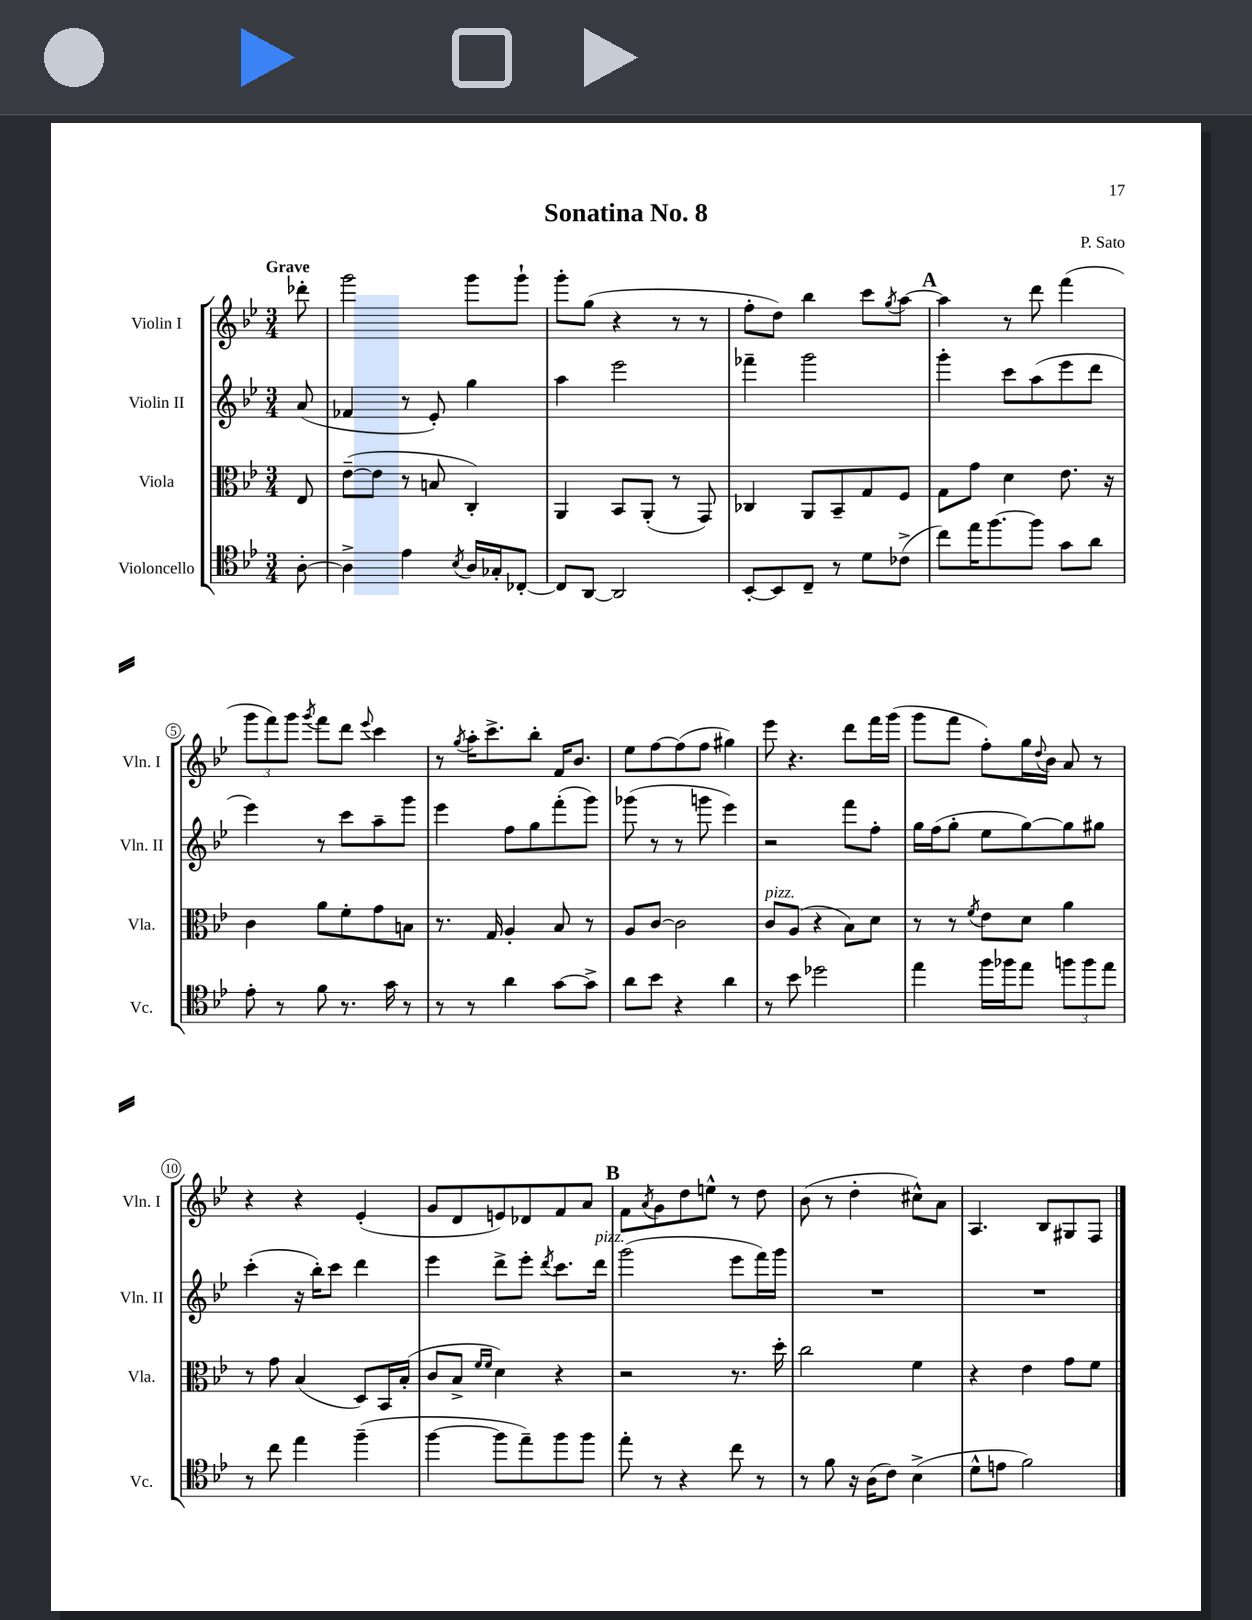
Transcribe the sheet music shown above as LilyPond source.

\header { title = "Sonatina No. 8" composer = "P. Sato" }
<<
\new StaffGroup <<
\new Staff = "s0" \with { instrumentName = "Violin I" shortInstrumentName = "Vln. I" } {
    \clef treble \key bes \major \numericTimeSignature \time 3/4 \partial 8 \tempo "Grave"
    des'''8-. |
    g'''2 g'''8 g'''8-! |
    g'''8-. g''8( r4 r8 r8 |
    f''8-. d''8) bes''4 c'''8 \acciaccatura { g''8 } a''8~ |
    \mark \markup { \bold "A" } a''4 r8 d'''8 f'''4( |
    \tuplet 3/2 { g'''8 f'''8) g'''8 } \acciaccatura { g'''8 } f'''8 d'''8 \appoggiatura { ees'''8 } c'''4 |
    r8 \acciaccatura { g''8 } a''16-. c'''8.-> bes''8-. f'16 bes'8. |
    ees''8 f''8~ f''8( f''8 gis''4) |
    ees'''8 r4. d'''8 f'''16 g'''16( |
    g'''8 f'''8 f''8-.) g''16 \appoggiatura { d''8 } bes'16 a'8 r8 |
    r4 r4 ees'4-.( |
    g'8 d'8 e'8) des'8 f'8 a'8 |
    \mark \markup { \bold "B" } f'8 \acciaccatura { a'8 } g'8 d''8 e''8-^ r8 d''8 |
    bes'8( r8 d''4-. cis''8-^) a'8 |
    a4. bes8 gis8 f8 \bar "|." |
}
\new Staff = "s1" \with { instrumentName = "Violin II" shortInstrumentName = "Vln. II" } {
    \clef treble \key bes \major \numericTimeSignature \time 3/4 \partial 8
    a'8( |
    fes'4 r8 ees'8-.) g''4 |
    a''4 ees'''2 |
    fes'''4-- g'''2 |
    \mark \markup { \bold "A" } g'''4-. c'''8 a''8( ees'''8 d'''8 |
    ees'''4) r8 c'''8 a''8-- g'''8 |
    ees'''4 f''8 g''8 f'''8-.( g'''8) |
    ges'''8( r8 r8 g'''8 ees'''4) |
    r2 f'''8 f''8-. |
    g''16 f''16( g''8-. ees''8 g''8~) g''8 gis''8 |
    c'''4-.( r16 bes''16-.) c'''8 d'''4 |
    ees'''4 d'''8-> ees'''8-. \acciaccatura { d'''8 } c'''8. d'''16^\markup { \italic "pizz." } |
    \mark \markup { \bold "B" } g'''2( ees'''8 f'''16) g'''16 |
    R2. |
    R2. \bar "|." |
}
\new Staff = "s2" \with { instrumentName = "Viola" shortInstrumentName = "Vla." } {
    \clef alto \key bes \major \numericTimeSignature \time 3/4 \partial 8
    ees8 |
    ees'8~--( ees'8 r8 b8 c4-.) |
    a,4 bes,8 a,8-.( r8 g,8) |
    ces4 a,8 bes,8-- g8 f8 |
    \mark \markup { \bold "A" } g8 g'8 d'4 ees'8. r16 |
    c'4 a'8 f'8-. g'8 b8 |
    r8. g16 a4-. bes8 r8 |
    a8 c'8~ c'2 |
    c'8^\markup { \italic "pizz." } a8( r4 bes8) d'8 |
    r8 r8 \acciaccatura { f'8 } ees'8 d'8 a'4 |
    r8 g'8 bes4( d8) bes,16 bes16-.( |
    c'8 bes8-> \grace { f'16 f'16 } d'4) r4 |
    \mark \markup { \bold "B" } r2 r8. d''16-. |
    c''2 f'4 |
    r4 ees'4 g'8 f'8 \bar "|." |
}
\new Staff = "s3" \with { instrumentName = "Violoncello" shortInstrumentName = "Vc." } {
    \clef tenor \key bes \major \numericTimeSignature \time 3/4 \partial 8
    a8~-. |
    a4-> ees'4 \acciaccatura { bes8 } a16 ges16-. ces8~-. |
    ces8 a,8~ a,2 |
    bes,8~-. bes,8 c8-- r8 d'8 ces'8->( |
    \mark \markup { \bold "A" } c''8) ees''16 f''8.~ f''8 g'8 a'8 |
    ees'8-. r8 f'8 r8. g'16 r8 |
    r8 r8 a'4 g'8~ g'8-> |
    a'8 bes'8 r4 a'4 |
    r8 bes'8 des''2 |
    ees''4 f''16 fes''16 ees''8 \tuplet 3/2 { f''8 f''8 ees''8 } |
    r8 c''8 ees''4 f''4--( |
    f''4~ f''8 ees''8--) f''8 f''8 |
    \mark \markup { \bold "B" } ees''8-. r8 r4 c''8 r8 |
    r8 f'8 r16 a16( c'8) bes4->( |
    d'8-^ e'8 f'2) \bar "|." |
}
>>
>>
\layout { \context { \Score \override BarNumber.stencil = #(make-stencil-circler 0.1 0.3 ly:text-interface::print) } }
